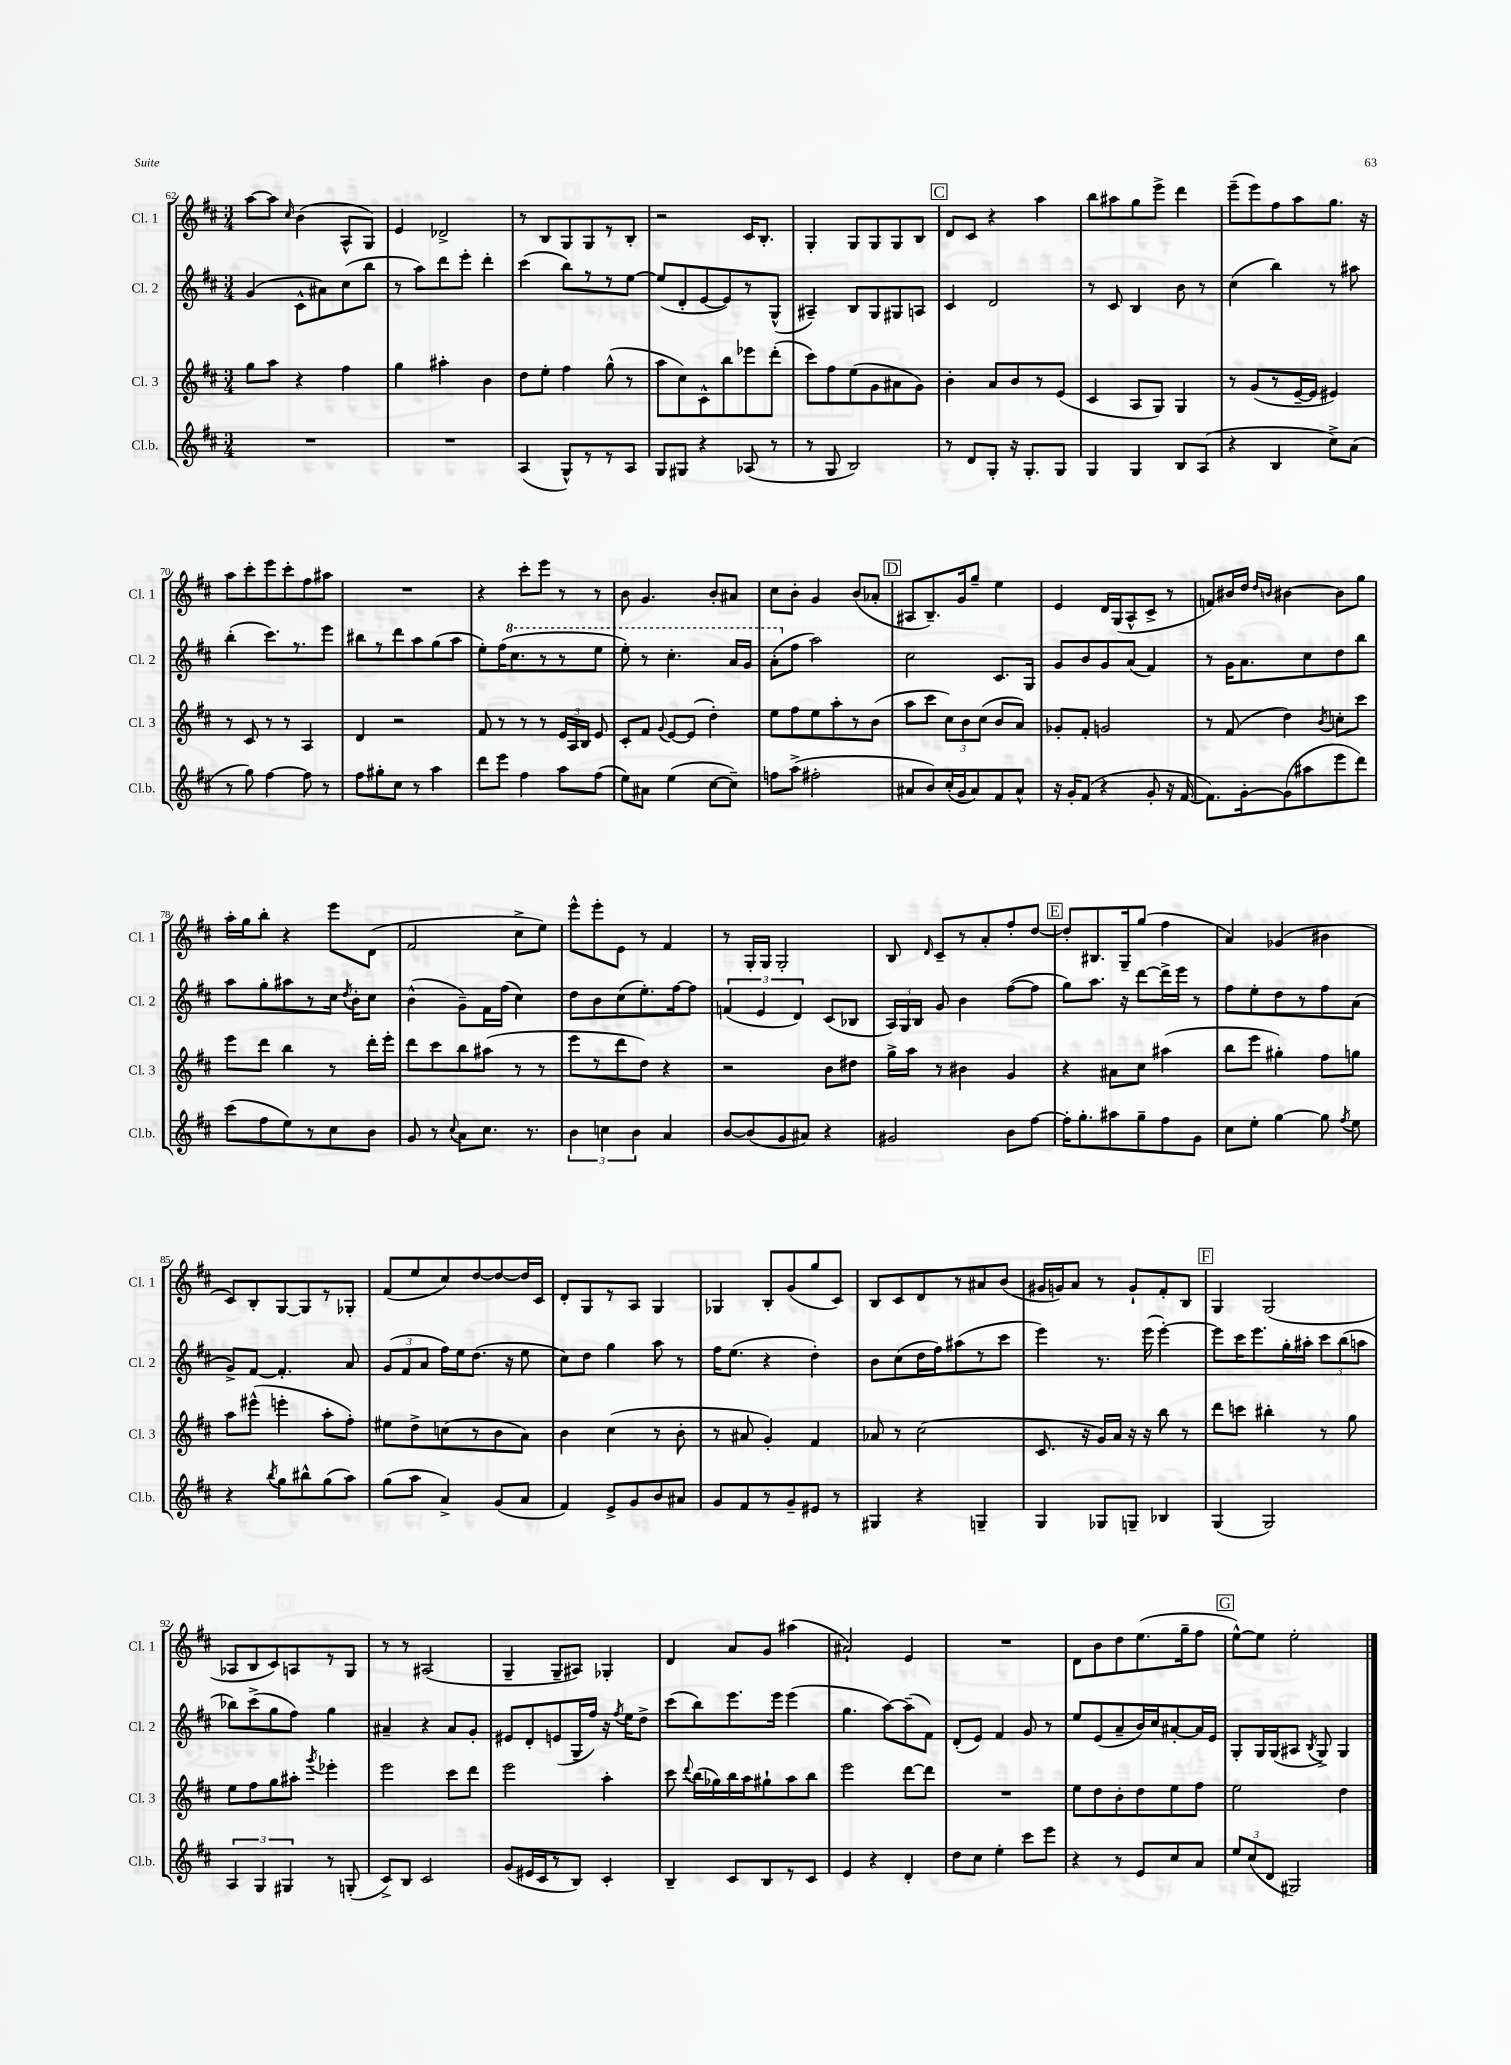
<<
\new StaffGroup <<
\new Staff = "s0" \with { instrumentName = "Cl. 1" shortInstrumentName = "Cl. 1" } {
    \clef treble \key d \major \numericTimeSignature \time 3/4
    \autoBeamOff a''8[~ a''8] \grace { cis''16 } b'4( a8[-^ g8]) |
    e'4 des'2-> |
    r8 b8[ g8 g8 r8 b8]-. |
    r2 cis'16[ b8.]-. |
    g4-. g8[ g8 g8 b8] |
    \mark \markup { \box "C" } d'8[ cis'8] r4 a''4 |
    b''8[ ais''8 g''8 e'''8]-> d'''4 |
    e'''8[--( e'''8) fis''8 a''8 g''8.] r16 |
    a''8[ cis'''8-. e'''8 cis'''8-. fis''8 ais''8] |
    R2. |
    r4 cis'''8[-. e'''8] r8 r8 |
    b'8 g'4. b'8[-. ais'8] |
    cis''8[ b'8]-. g'4 b'8[( aes'8]-. |
    \mark \markup { \box "D" } ais8[ b8.--) g'16 g''8]-- e''4 |
    e'4 d'16[ g16( a8-^ cis'8]-> r8 |
    f'8[) bis'16 d''16] \grace { d''16[ b'16] } bis'4~ bis'8[ g''8] |
    a''16[-. g''16 b''8]-. r4 e'''8[ d'8]( |
    fis'2 cis''8[-> e''8]) |
    e'''8[-^ e'''8-. e'8] r8 fis'4 |
    r8 g16[-. g16] g2-. |
    b8 \grace { d'16 } cis'8[-- r8 a'8-. fis''8-. d''8]~ |
    \mark \markup { \box "E" } d''8[-. bis8. g16-- g''8]( fis''4 |
    a'4) ges'4( bis'4 |
    cis'8[) b8-. g8~ g8 r8 ges8]-. |
    fis'8[( e''8 cis''8) d''8~ d''8~ d''16 cis'16] |
    d'8[-. g8 r8 a8] g4 |
    ges4 b8[-. g'8( g''8 cis'8]) |
    b8[ cis'8 d'8 r8 ais'8 b'8]( |
    gis'16[ g'16) a'8] r8 g'8[-! fis'8-. b8] |
    \mark \markup { \box "F" } g4 g2( |
    aes8[ b8 cis'8) a8 r8 g8] |
    r8 r8 ais2( |
    g4-- g8[-- ais8]) ges4-. |
    d'4 a'8[ g'8] ais''4( |
    ais'2-!) e'4 |
    R2. |
    d'8[ b'8 d''8 e''8.( g''16-- fis''8] |
    \mark \markup { \box "G" } e''8[~-^) e''8] e''2-. \bar "|." |
}
\new Staff = "s1" \with { instrumentName = "Cl. 2" shortInstrumentName = "Cl. 2" } {
    \clef treble \key d \major \numericTimeSignature \time 3/4
    \autoBeamOff g'4( cis'8[-^ ais'8) cis''8( b''8] |
    r8 a''8[) d'''8 e'''8]-. d'''4-. |
    cis'''4( b''8[) r8 r8 e''8]~ |
    e''8[( d'8-. e'8~ e'8) r8 g8]-^( |
    ais4--) b8[ g8 gis8 a8] |
    \mark \markup { \box "C" } cis'4 d'2 |
    r8 cis'8 b4 b'8 r8 |
    cis''4( b''4) r8 ais''8 |
    b''4-.( cis'''8.[) r8. e'''8] |
    bis''8[ r8 d'''8 a''8 g''8( a''8] |
    e''8[-.) fis''16( \ottava #1 cis'''8. r8 r8 e'''8] |
    e'''8-.) r8 cis'''4.-. a''16[ g''16] |
    a''8[-.( \ottava #0 fis''8] a''2) |
    \mark \markup { \box "D" } cis''2 cis'8.[ g16] |
    g'8[ b'8 g'8 a'8]( fis'4) |
    r8 g'16[ a'8. cis''8 d''8 b''8] |
    a''8[ g''8-. ais''8 r8 cis''16] \acciaccatura { d''8 } b'16[-. cis''8] |
    b'4-^( g'8[--) fis'16 fis''16]( cis''4) |
    d''8[ b'8 cis''8( e''8.-.) fis''16~ fis''8] |
    \tuplet 3/2 { f'4( e'4 d'4) } cis'8[( bes8] |
    \tuplet 3/2 { a16[) g16 b16] } g'8 b'4 fis''8[~( fis''8] |
    \mark \markup { \box "E" } g''8[) a''8.] r16 d'''8[~ d'''16-> e'''16] r8 |
    fis''8[ e''8-. d''8 r8 fis''8 a'8]( |
    g'8[->) fis'8]~ fis'4.-. a'8 |
    \tuplet 3/2 { g'8[( fis'8 a'8] } fis''16[) e''16 d''8.]( r16 e''8 |
    cis''8[) d''8] g''4 a''8 r8 |
    fis''16[ e''8.]( r4 d''4-.) |
    b'8[ cis''8( d''16 fis''16) ais''8( r8 cis'''8] |
    e'''4) r8. e'''16( e'''4~-.) |
    \mark \markup { \box "F" } e'''8[ cis'''16 e'''8. g''16-. ais''16]-. \tuplet 3/2 { cis'''8[ b''8( a''8] } |
    bes''8[) cis'''8->( g''8 fis''8]) g''4 |
    ais'4-- r4 ais'8[ g'8]-. |
    eis'8[ d'8-. e'8( g16-- fis''16]) r16 \acciaccatura { fis''8 } e''16[ d''8]-> |
    cis'''8[( b''8) e'''8. e'''16] e'''4( |
    g''4. a''8[~) a''8--( fis'8]) |
    d'8[-.( e'8]) fis'4 g'8 r8 |
    e''8[ e'8( a'8-- b'16) cis''16 ais'8~-. ais'16 e'16] |
    \mark \markup { \box "G" } g8[-. g16 g16( ais8] \acciaccatura { b8 } g8->) g4 \bar "|." |
}
\new Staff = "s2" \with { instrumentName = "Cl. 3" shortInstrumentName = "Cl. 3" } {
    \clef treble \key d \major \numericTimeSignature \time 3/4
    \autoBeamOff g''8[ a''8] r4 fis''4 |
    g''4 ais''4-. b'4 |
    d''8[ e''8]-. fis''4 g''8-^( r8 |
    a''8[ cis''8) cis'8-^ b''8 ees'''8 d'''8]-.( |
    cis'''8[) fis''8 e''8( g'8 ais'8 g'8]) |
    \mark \markup { \box "C" } b'4-. a'8[ b'8 r8 e'8]( |
    cis'4 a8[ g8]) g4 |
    r8 g'8[( r8 e'16~-- e'16] eis'4) |
    r8 cis'8 r8 r8 a4 |
    d'4 r2 |
    fis'8 r8 r8 r8 \tuplet 3/2 { e'16[ a16 b16] } e'8 |
    cis'8[-. fis'8] \appoggiatura { g'8 } e'8[~ e'8]( d''4-.) |
    e''8[ fis''8 e''8 a''8-. r8 b'8]( |
    \mark \markup { \box "D" } a''8[ cis'''8] \tuplet 3/2 { cis''8[) b'8 cis''8]( } b'8[ a'8]) |
    ges'8[-. fis'8]-. g'2 |
    r8 fis'8( d''4) \acciaccatura { b'8 } c''8[-. cis'''8] |
    e'''8[ d'''8] b''4 r8 d'''16[-. e'''16]-. |
    d'''8[ cis'''8 b''8 ais''8]( r8 r8 |
    e'''8[ r8 d'''8 d''8]) r4 |
    r2 b'8[ dis''8] |
    g''16[-> a''16] r8 bis'4 g'4 |
    \mark \markup { \box "E" } r4 ais'8[ cis''8] ais''4( |
    b''8[ e'''8] gis''4-.) fis''8[ g''8] |
    a''8[ eis'''8]-^( e'''4-. a''8[-. fis''8]-.) |
    eis''8[ d''8-> c''8( r8 b'8 a'8]) |
    b'4 cis''4( r8 b'8-. |
    r8 ais'8 g'4-.) fis'4 |
    aes'8 r8 cis''2( |
    cis'8. r16 g'16[) a'16] r16 r16 b''8 r8 |
    \mark \markup { \box "F" } d'''8[ c'''8] bis''4-. r8 g''8 |
    e''8[ fis''8 g''8 ais''8]-. \acciaccatura { g'''8 } ees'''4-. |
    e'''2 cis'''8[ d'''8] |
    e'''2 a''4-. |
    cis'''8 \appoggiatura { d'''8 } b''16[( ges''16) b''16 a''16 gis''8-! a''8 b''8] |
    e'''2 d'''8[~ d'''8] |
    R2. |
    e''8[ d''8 b'8-. d''8 e''8 fis''8] |
    \mark \markup { \box "G" } e''2 d''4 \bar "|." |
}
\new Staff = "s3" \with { instrumentName = "Cl.b." shortInstrumentName = "Cl.b." } {
    \clef treble \key d \major \numericTimeSignature \time 3/4
    \autoBeamOff R2. |
    R2. |
    a4( g8[-^) r8 r8 a8] |
    g8[ gis8] r4 aes8( r8 |
    r8 g8 b2) |
    \mark \markup { \box "C" } r8 d'8[ g8]-. r16 g8.[-. g8] |
    g4 g4 b8[ a8]( |
    r4 b4 cis''8[->) a'8]( |
    r8 g''8) fis''4~ fis''8 r8 |
    fis''8[ gis''8-. cis''8] r8 a''4 |
    d'''8[ e'''8] fis''4 a''8[ fis''8]( |
    e''8[) ais'8] e''4( cis''8[~ cis''8]--) |
    f''8[ a''8]->( fis''2-. |
    \mark \markup { \box "D" } ais'8[ b'8) cis''16-.( g'16 ais'8) fis'8 ais'8]-^ |
    r16 g'16[-. fis'8]( r4 g'8-. r16 fis'16~ |
    fis'8.[) g'16~-. g'8( ais''8 e'''8 d'''8]) |
    cis'''8[( fis''8 e''8) r8 cis''8 b'8] |
    g'8 r8 \appoggiatura { cis''8 } a'8[ cis''8.] r8. |
    \tuplet 3/2 { b'4 c''4 b'4 } a'4 |
    b'8[~ b'8( g'8 ais'8]) r4 |
    gis'2 b'8[ fis''8]~ |
    \mark \markup { \box "E" } fis''16[-. g''8.-. ais''8 g''8-- fis''8 g'8] |
    cis''8[ e''8]-. g''4~ g''8 \acciaccatura { fis''8 } e''8 |
    r4 \acciaccatura { b''8 } g''8[ bis''8-^ g''8( a''8]) |
    g''8[( a''8] a'4->) g'8[( a'8] |
    fis'4) e'8[-> g'8 b'8 ais'8] |
    g'8[ fis'8 r8 g'8-- eis'8] r8 |
    gis4 r4 g4-- |
    g4 ges8[ g8]-- bes4 |
    \mark \markup { \box "F" } g4( g2) |
    \tuplet 3/2 { a4 g4 gis4 } r8 g8-.( |
    cis'8[->) b8] cis'2 |
    g'8[( eis'16 cis'16 r8 b8]) cis'4-. |
    b4-- cis'8[ b8 r8 cis'8] |
    e'4 r4 d'4-. |
    d''8[ cis''8] e''4-. cis'''8[ e'''8] |
    r4 r8 e'8[ cis''8 a'8] |
    \mark \markup { \box "G" } \tuplet 3/2 { e''8[ cis''8( d'8] } gis2) \bar "|." |
}
>>
>>
\layout { \context { \Score currentBarNumber = #62 } }
